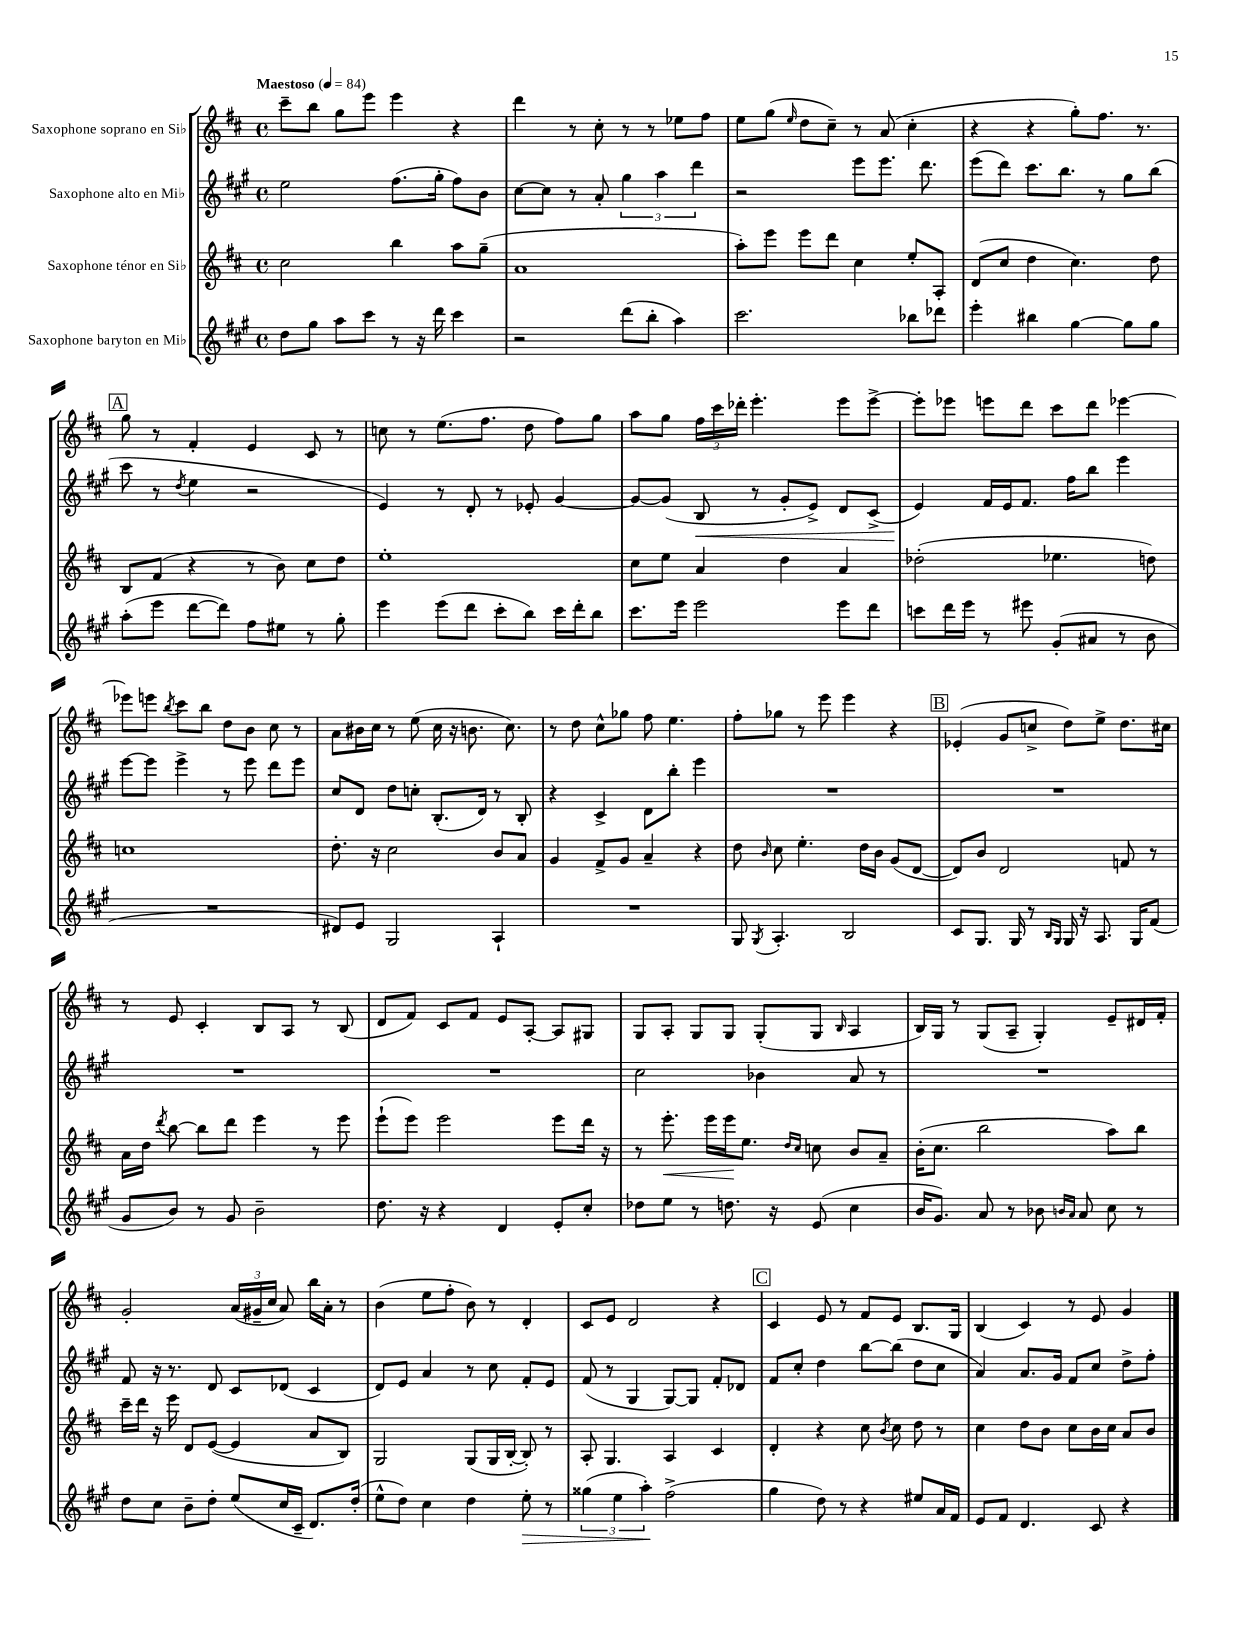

**kern	**kern	**kern	**kern
*staff4	*staff3	*staff2	*staff1
*clefG2	*clefG2	*clefG2	*clefG2
*k[f#c#g#]	*k[f#c#]	*k[f#c#g#]	*k[f#c#]
*M4/4	*M4/4	*M4/4	*M4/4
*met(c)	*met(c)	*met(c)	*met(c)
*MM84	*MM84	*MM84	*MM84
8dd	2cc#	2ee	8ccc#~
8gg#	.	.	8bb
8aa	.	.	8gg
8ccc#	.	.	8eee
8r	4bb	(8.ff#	4eee
16r	.	.	.
16ddd	.	16gg#'	.
4ccc#	8aa	8ff#)	4r
.	(8gg~	8b	.
=	=	=	=
2r	1a	[8cc#	4ddd
.	.	8cc#]	.
.	.	8r	8r
.	.	8a'	8cc#'
(8ddd	.	6gg#	8r
8bb'	.	.	8r
.	.	6aa	.
4aa)	.	.	8ee-
.	.	6ddd	.
.	.	.	8ff#
=	=	=	=
2.ccc#	8aa')	2r	8ee
.	8eee	.	(8gg
.	.	.	16qqee
.	8eee	.	8dd
.	8ddd	.	8cc#~)
.	4cc#	8eee	8r
.	.	8.eee	(8a
8bb-	8ee'	.	4cc#'
.	.	8.ddd	.
8ddd-	8A'	.	.
=	=	=	=
4eee'	(8d	(8eee	4r
.	8cc#	8ddd)	.
4bb#	4dd	8.ccc#	4r
.	.	8.bb	.
[4gg#	4.cc#)	.	8gg')
.	.	8r	8.ff#
8gg#]	.	8gg#	.
.	.	.	8.r
8gg#	8dd	(8bb	.
=	=	=	=
(8aa'	8B	8ccc#	8gg
8eee	(8f#	8r	8r
.	.	8qdd	.
[8ddd	4r	4ee	4f#'
8ddd])	.	.	.
8ff#	8r	2r	4e
8ee#	8b)	.	.
8r	8cc#	.	8c#
8gg#'	8dd	.	8r
=	=	=	=
4eee	1ee'	4e)	8cc
.	.	.	8r
(8eee	.	8r	(8.ee
8ddd	.	8d'	.
.	.	.	8.ff#
8ccc#'	.	8r	.
8bb)	.	8e-'	8dd
16ccc#	.	[4g#	8ff#)
16ddd'	.	.	.
8bb	.	.	8gg
=	=	=	=
8.ccc#	8cc#	8g#_	8aa
.	8ee	(8g#]	8gg
16eee	.	.	.
2eee	4a	8B	24ff#
.	.	.	24ccc#
.	.	.	24ddd-'
.	.	8r	4.eee'
.	4dd	8g#'	.
.	.	8e^)	.
8eee	4a	8d	8eee
8ddd	.	(8c#^	[8eee^
=	=	=	=
8ccc	(2dd-'	4e)	8eee']
16ddd	.	.	8eee-
16eee	.	.	.
8r	.	16f#	8eee
.	.	16e	.
8eee#	.	8.f#	8ddd
(8g#'	4.ee-	.	8ccc#
.	.	16ff#	.
8a#	.	8bb	8ddd
8r	.	4eee	[4eee-
8b	8dd)	.	.
=	=	=	=
1r	1cc	[8eee	8eee-]
.	.	8eee]	8eee
.	.	.	8qbb
.	.	4eee^	8ccc#
.	.	.	8bb
.	.	8r	8dd
.	.	8eee	8b
.	.	8ddd	8cc#
.	.	8eee	8r
=	=	=	=
8d#)	8.dd'	8cc#	8a
8e	.	8d	16b#
.	16r	.	16cc#
2G#	2cc#	8dd	8r
.	.	8cc'	(8ee
.	.	(8.B'	16cc#
.	.	.	16r
.	.	.	8.b
.	.	16d)	.
4A`	8b	8r	.
.	.	.	8.cc#)
.	8a	8B'	.
=	=	=	=
1r	4g	4r	8r
.	.	.	8dd
.	8f#^	4c#^	8cc#^^
.	8g	.	8gg-
.	4a~	8d	8ff#
.	.	8bb'	4.ee
.	4r	4eee	.
=	=	=	=
8G#	8dd	1r	8ff#'
8qG#	16qqb	.	.
4.A'	8cc#	.	8gg-
.	4.ee'	.	8r
.	.	.	8eee
2B	.	.	4eee
.	16dd	.	.
.	16b	.	.
.	(8g	.	4r
.	[8d	.	.
=	=	=	=
8c#	8d])	1r	(4e-'
8.G#	8b	.	.
.	2d	.	8g
16G#	.	.	.
8r	.	.	8cc^
16qqB	.	.	.
16qqG#	.	.	.
16G#	.	.	8dd)
16r	.	.	.
8.A	.	.	8ee^
.	8f	.	8.dd
16G#	.	.	.
(8f#	8r	.	.
.	.	.	16cc#
=	=	=	=
8g#	16a	1r	8r
.	16dd	.	.
.	8qddd	.	.
8b)	[8bb	.	8e
8r	8bb]	.	4c#'
8g#	8ddd	.	.
2b~	4eee	.	8B
.	.	.	8A
.	8r	.	8r
.	8eee	.	(8B
=	=	=	=
8.dd	(8eee`	1r	8d
.	8eee)	.	8f#)
16r	.	.	.
4r	2eee	.	8c#
.	.	.	8f#
4d	.	.	8e
.	.	.	[8A'
8e'	8eee	.	8A]
8cc#'	16ddd	.	8G#
.	16r	.	.
=	=	=	=
8dd-	8r	2cc#	8G
8ee	8.eee'	.	8A'
8r	.	.	8G
.	16eee	.	.
8.dd	16eee	.	8G
.	8.ee	.	.
.	.	4b-	(8G'
16r	.	.	.
.	16qqdd	.	.
.	16qqcc#	.	.
(8e	8cc	.	8G
.	.	.	16qqB
4cc#	8b	8a	4A
.	8a~	8r	.
=	=	=	=
16b	(16b'	1r	16B)
8.g#)	8.cc#	.	16G
.	.	.	8r
8a	2bb	.	(8G
8r	.	.	8A~
8b-	.	.	4G')
16qqb	.	.	.
16qqa	.	.	.
8a	.	.	.
8cc#	8aa)	.	8e~
8r	8bb	.	16d#
.	.	.	16f#'
=	=	=	=
8dd	16ccc#~	8f#	2g'
.	16ddd	.	.
8cc#	16r	16r	.
.	16eee	8.r	.
8b~	8d	.	.
8dd'	([8e	8d	.
(8ee	4e]	8c#	(24a
.	.	.	24g#~
.	.	.	24cc#
16cc#	.	(8d-	8a)
16c#~	.	.	.
8.d)	8a	4c#	16bb
.	.	.	16a'
.	8B)	.	8r
(16dd'	.	.	.
=	=	=	=
8ee^^	2G	8d)	(4b
8dd)	.	8e	.
4cc#	.	4a	8ee
.	.	.	8ff#'
4dd	(8G	8r	8b)
.	16G	8cc#	8r
.	[16B'	.	.
8ee'	8B'])	8f#'	4d'
8r	8r	8e	.
=	=	=	=
(6gg##	8A'	(8f#	8c#
.	4.G	8r	8e
6ee	.	.	.
.	.	4G#	2d
6aa')	.	.	.
(2ff#^	4A	[8G#)	.
.	.	8G#]	.
.	4c#	8f#'	4r
.	.	8d-	.
=	=	=	=
4gg#	4d'	8f#	4c#
.	.	8cc#'	.
8dd)	4r	4dd	8e
8r	.	.	8r
4r	8cc#	[8bb	8f#
.	8qb	.	.
.	8cc#	(8bb]	8e
8ee#	8dd	8dd	8.B
16a	8r	8cc#	.
16f#	.	.	16G
=	=	=	=
8e	4cc#	4a)	(4B
8f#	.	.	.
4.d	8dd	8.a	4c#)
.	8b	.	.
.	.	16g#	.
.	8cc#	8f#	8r
8c#	16b	8cc#	8e
.	16cc#	.	.
4r	8a	8dd^	4g
.	8b	8ff#'	.
==	==	==	==
*-	*-	*-	*-
